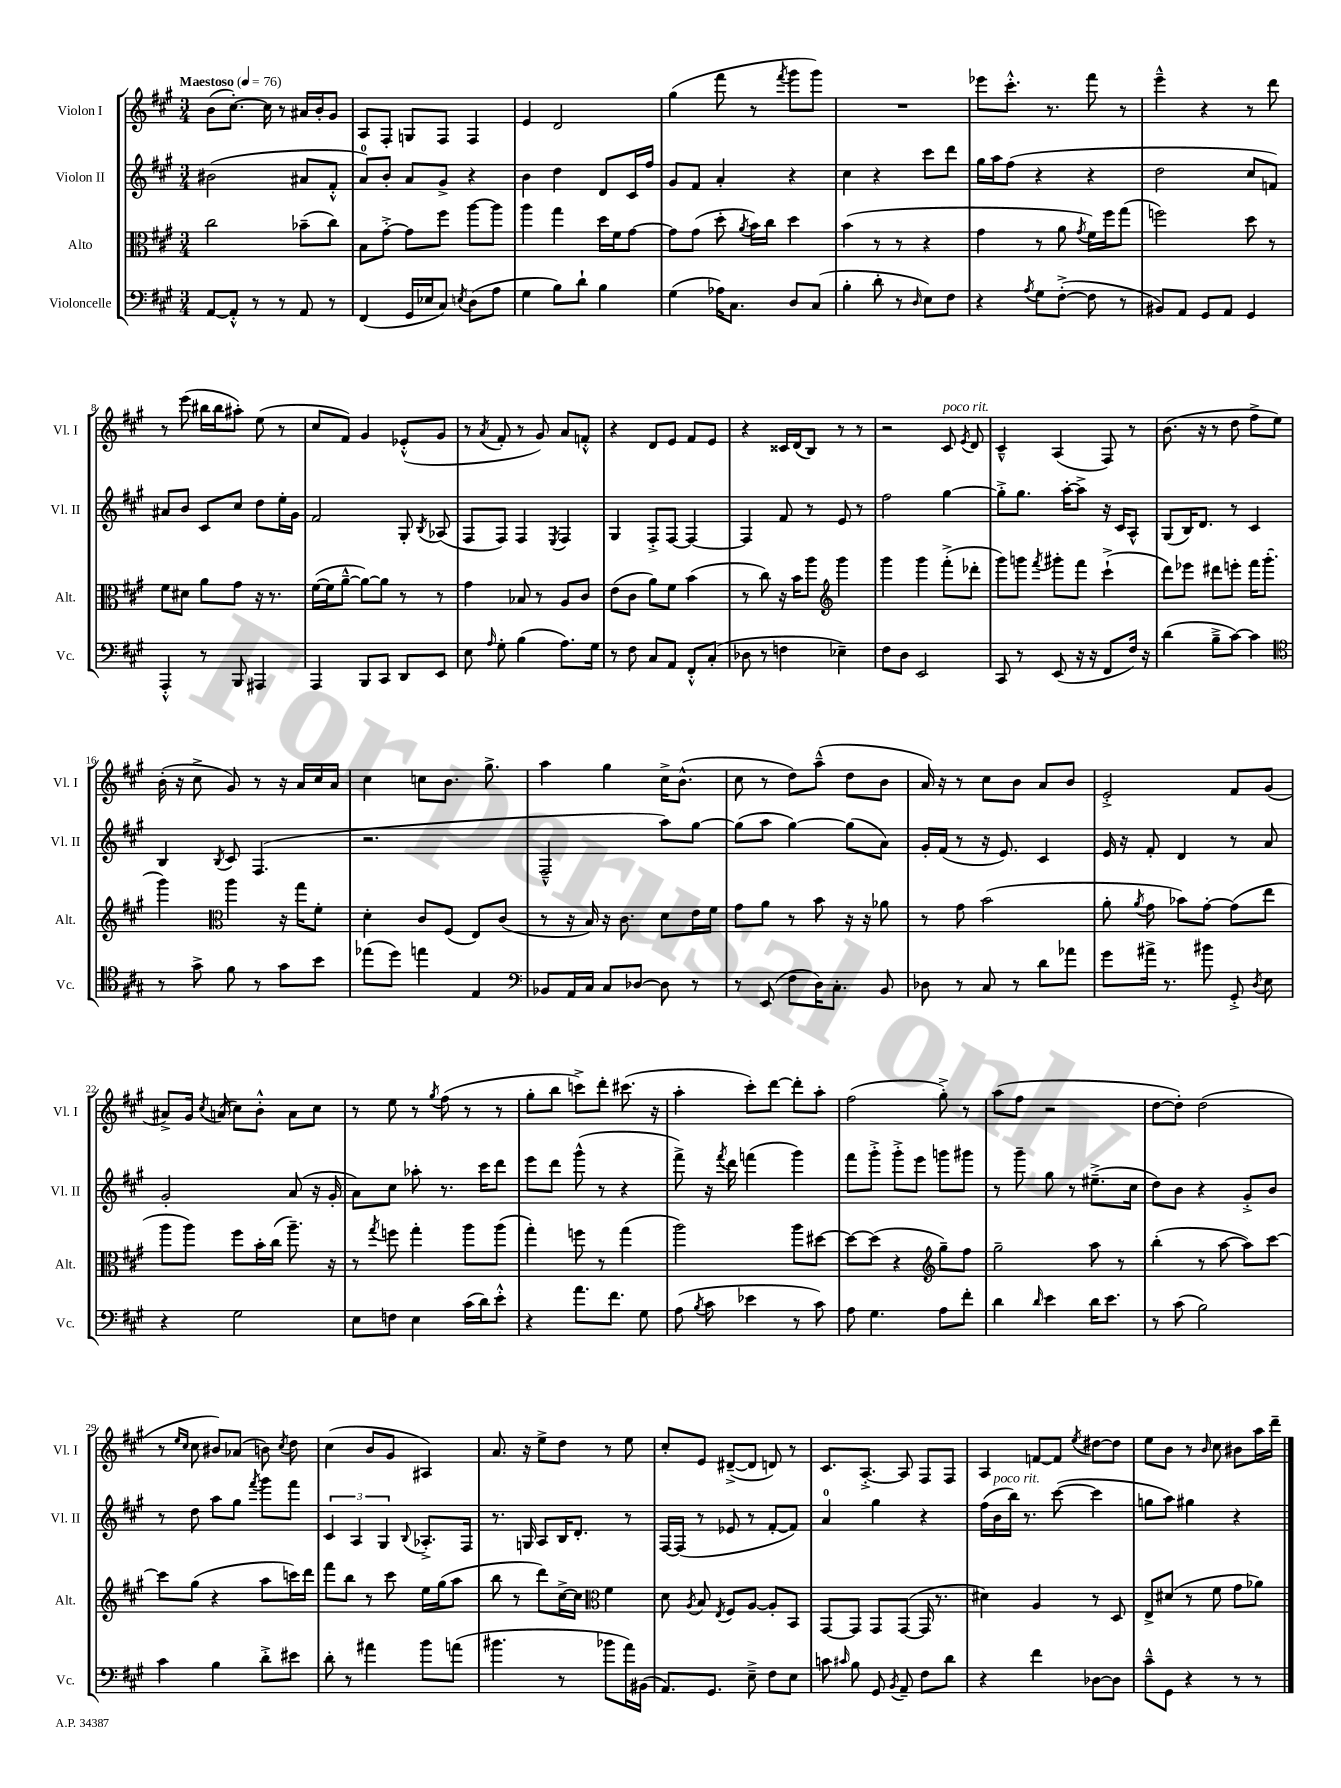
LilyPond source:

<<
\new StaffGroup <<
\new Staff = "s0" \with { instrumentName = "Violon I" shortInstrumentName = "Vl. I" } {
    \clef treble \key a \major \numericTimeSignature \time 3/4 \tempo "Maestoso" 4 = 76
    \autoBeamOff b'8[( cis''8.]~-.) cis''16 r8 ais'16[ b'16-. gis'8] |
    a8[ fis8]-. g8[ fis8] fis4 |
    e'4 d'2 |
    gis''4( fis'''8 r8 \acciaccatura { fis'''8 } gis'''8[ gis'''8]) |
    R2. |
    ees'''8[ cis'''8.]-.-^ r8. fis'''8 r8 |
    e'''4---^ r4 r8 d'''8 |
    r8 e'''8( bis''16[ bis''16 ais''8]-.) e''8( r8 |
    cis''8[ fis'8]) gis'4 ees'8[-.-^( gis'8] |
    r8 \acciaccatura { a'8 } fis'8-. r8 gis'8) a'8[ f'8]-.-^ |
    r4 d'8[ e'8] fis'8[ e'8] |
    r4 cisis'16[ d'16( b8]) r8 r8 |
    r2 cis'8^\markup { \italic "poco rit." } \acciaccatura { e'8 } d'8 |
    cis'4---^ a4( fis8) r8 |
    b'8.( r16 r8 d''8 fis''8[-> e''8]) |
    b'16-.( r16 cis''8-> gis'8) r8 r16 a'16[ cis''16 a'16] |
    cis''4 c''8[ b'8.] gis''8.-> |
    a''4 gis''4 cis''16[-> b'8.]-^( |
    cis''8 r8 d''8[) a''8]---^( d''8[ b'8] |
    a'16) r16 r8 cis''8[ b'8] a'8[ b'8] |
    e'2-.-> fis'8[ gis'8]( |
    ais'8[->) gis'16] \acciaccatura { cis''8 } a'16( cis''8[) b'8]-.-^ a'8[ cis''8] |
    r8 e''8 r8 \acciaccatura { gis''8 } fis''8( r8 r8 |
    gis''8[-. b''8] c'''8[->) d'''8]-. cis'''8.( r16 |
    a''4-. cis'''8[-.) d'''8]~ d'''8[-. a''8]-. |
    fis''2( gis''8-.->) r8 |
    a''8[( fis''8] r2 |
    d''8[~ d''8]-.) d''2( |
    r8 \grace { e''16[ cis''16] } cis''8 bis'8[) aes'8]( b'8) \acciaccatura { cis''8 } d''8 |
    cis''4( b'8[ gis'8] ais4) |
    a'8. r16 e''8[-> d''8] r8 e''8 |
    cis''8[-. e'8] dis'8[~--->( dis'8] d'8) r8 |
    cis'8.[ a8.]~-.-> a8 fis8[ fis8] |
    a4 f'8[~ f'8] \acciaccatura { e''8 } dis''8[~ dis''8] |
    e''8[ b'8] r8 \grace { b'16 } cis''8 bis'8[ a''16 d'''16]-- \bar "|." |
}
\new Staff = "s1" \with { instrumentName = "Violon II" shortInstrumentName = "Vl. II" } {
    \clef treble \key a \major \numericTimeSignature \time 3/4
    \autoBeamOff bis'2( ais'8[ fis'8]-.-^ |
    a'8[-0) b'8]-. a'8[ gis'8]-> r4 |
    b'4 d''4 d'8[ cis'16 fis''16] |
    gis'8[ fis'8] a'4-. r4 |
    cis''4 r4 cis'''8[ d'''8] |
    gis''16[ a''16 fis''8]( r4 r4 |
    d''2 cis''8[ f'8]) |
    ais'8[ b'8] cis'8[ cis''8] d''8[ e''16-. gis'16] |
    fis'2 gis8-. \acciaccatura { b8 } aes8( |
    fis8[ fis8]) fis4 \acciaccatura { e8 } fis4 |
    gis4 fis8[-.-> fis8]~ fis4~ |
    fis4 fis'8 r8 e'8 r8 |
    fis''2 gis''4~ |
    gis''8[-.-> gis''8.] a''16[~-. a''8]-> r16 cis'16[ a8]-^ |
    gis8[( b16) d'8.] r8 cis'4 |
    b4 \acciaccatura { b8 } cis'8 fis4.( |
    r2. |
    fis2---^ a''8[) gis''8]~ |
    gis''8[( a''8] gis''4~) gis''8[( a'8]) |
    gis'16[-. fis'16]( r8 r16 e'8.) cis'4 |
    e'16 r16 fis'8-. d'4 r8 a'8 |
    gis'2-. a'8( r16 gis'16-. |
    a'8[) cis''8] aes''8-. r8. cis'''16[ d'''8] |
    e'''8[ d'''8] gis'''8-^( r8 r4 |
    fis'''8->) r16 \acciaccatura { fis'''8 } d'''16 f'''4( gis'''4) |
    fis'''8[ gis'''8]-.-> gis'''8[-.-> e'''8] g'''8[ gis'''8] |
    r8 gis'''8-- gis''8 r8 eis''8.[--->( cis''16] |
    d''8[) b'8] r4 gis'8[-.-> b'8] |
    r8 d''8 a''8[ gis''8] \acciaccatura { fis'''8 } gis'''8[ fis'''8] |
    \tuplet 3/2 { cis'4 a4 gis4 } \appoggiatura { b8 } aes8.[-.-> fis16] |
    r8. g16 a8[ b16 d'8.]-. r8 |
    fis16[~ fis16]( r8 ees'8 r8 fis'8[~-. fis'8]) |
    a'4-0 gis''4 r4 |
    fis''16[( b'16^\markup { \italic "poco rit." } b''16]) r8. cis'''8~( cis'''4 |
    g''8[ a''8]) gis''4 r4 \bar "|." |
}
\new Staff = "s2" \with { instrumentName = "Alto" shortInstrumentName = "Alt." } {
    \clef alto \key a \major \numericTimeSignature \time 3/4
    \autoBeamOff cis''2 bes'8[--( cis''8]) |
    b8[ gis'8]~-.-> gis'8[ fis''8] a''8[~ a''8] |
    a''4 gis''4 d''16[ fis'16 gis'8]~ |
    gis'8[ gis'8]( d''8-. \acciaccatura { a'8 } b'16[) cis''16] d''4 |
    b'4( r8 r8 r4 |
    gis'4 r8 a'8 \acciaccatura { gis'8 } fis'16[) fis''16 gis''8]( |
    f''2) d''8 r8 |
    fis'8[ dis'8] a'8[ gis'8] r16 r8. |
    fis'16[~( fis'16 a'8]~---^ a'8[~) a'8] r8 r8 |
    gis'4 bes8 r8 a8[ cis'8] |
    e'8[( cis'8] a'8[) fis'8] b'4( |
    r8 cis''8) r16 b'16[ a''8] \clef treble gis'''4 |
    gis'''4 gis'''4 fis'''8[-.->( des'''8]-. |
    gis'''8[) g'''8] \acciaccatura { fis'''8 } gis'''8[-. fis'''8] cis'''4-!->( |
    d'''8[) ees'''8] dis'''8[ e'''8]-. fis'''16[ gis'''8.]-.( |
    gis'''4) \clef alto a''4 r16 gis''16[ fis'8]-. |
    d'4-. cis'8[ fis8]( e8[) cis'8]( |
    r8 r16 b16) r16 cis'8. d'8[ e'16 fis'16] |
    gis'8[ a'8] r8 b'8 r16 r16 aes'8 |
    r8 gis'8 b'2( |
    a'8-. \acciaccatura { a'8 } gis'8 bes'8[) gis'8]~-. gis'8[( e''8] |
    a''8[ a''8]) fis''8[ b'16-. cis''16]( a''8.--) r16 |
    r8 \acciaccatura { gis''8 } f''8 gis''4-. a''8[ a''8]( |
    gis''4-.) f''8 r8 gis''4( |
    a''2) a''8[ dis''8]~ |
    dis''8[~ dis''8]( r4 \clef treble gis''8[--) fis''8] |
    gis''2-- a''8 r8 |
    b''4-.( r8 a''8~ a''8[) cis'''8]~ |
    cis'''8[ gis''8]( r4 a''8[ c'''16) d'''16] |
    fis'''8[ b''8] r8 cis'''8 e''16[ gis''16( a''8] |
    b''8 r8 d'''8[) cis''16~-> cis''16] \clef alto fis'4 |
    d'8 \acciaccatura { a8 } b8 \acciaccatura { e8 } fis8[ a8]~ a8[-. b,8] |
    gis,8[~ gis,8] gis,8[ gis,8]~( gis,16 r8. |
    dis'4) a4 r8 d8 |
    e8[-> dis'8]( r8 fis'8 gis'8[ aes'8]) \bar "|." |
}
\new Staff = "s3" \with { instrumentName = "Violoncelle" shortInstrumentName = "Vc." } {
    \clef bass \key a \major \numericTimeSignature \time 3/4
    \autoBeamOff a,8[~ a,8]-.-^ r8 r8 a,8 r8 |
    fis,4( gis,16[ ees16 cis8]) \acciaccatura { e8 } d8[( a8] |
    gis4 b8[) d'8]-! b4 |
    gis4( aes16[) cis8.] d8[ cis8]( |
    b4-. d'8-. r8 \grace { d16 } e8[) fis8] |
    r4 \acciaccatura { a8 } gis8[ fis8]~-.->( fis8 r8 |
    bis,8[) a,8] gis,8[ a,8] gis,4 |
    a,,4-.-^ r8 b,,8 ais,,4 |
    a,,4 b,,8[ cis,8] d,8[ e,8] |
    e8 \grace { a16 } gis8-. b4( a8.[) gis16] |
    r8 fis8 cis8[ a,8] fis,8[-.-^ cis8]-.( |
    des8 r8 f4 ees4--) |
    fis8[ d8] e,2 |
    cis,8 r8 e,8( r16 r16 fis,8[ fis16]) r16 |
    d'4( b8[---> cis'8]~) cis'4 |
    \clef tenor r8 gis'8-> fis'8 r8 gis'8[ b'8] |
    ees''8[( d''8]) e''4 e4 |
    \clef bass bes,8[ a,16 cis16] cis8[ des8]~ des8 r8 |
    r8 e,8( fis8[ d16) cis8.]-. b,8 |
    des8 r8 cis8 r8 d'8[ aes'8] |
    gis'8[ ais'16]-> r8. bis'8 gis,8-.-> \acciaccatura { d8 } e8 |
    r4 gis2 |
    e8[ f8] e4 cis'16[( d'16) e'8]-.-^ |
    r4 a'8.[ fis'8.] gis8 |
    a8( \acciaccatura { b8 } cis'8 ees'4 r8 cis'8) |
    a8 gis4. a8[ fis'8]-. |
    d'4 \grace { d'16 } e'4 d'16[ e'8.] |
    r8 cis'8( b2) |
    cis'4 b4 d'8[-.-> eis'8] |
    d'8-. r8 ais'4 b'8[ a'8]( |
    bis'4. r8 bes'8[ a'16) bis,16]( |
    a,8.[) gis,8.] e8---> fis8[ e8] |
    c'8 \grace { cis'16 } b8 gis,8 \acciaccatura { b,8 } a,8-- fis8[ d'8] |
    r4 fis'4 des8[~ des8] |
    cis'8[---^ gis,8] r4 r8 r8 \bar "|." |
}
>>
>>
